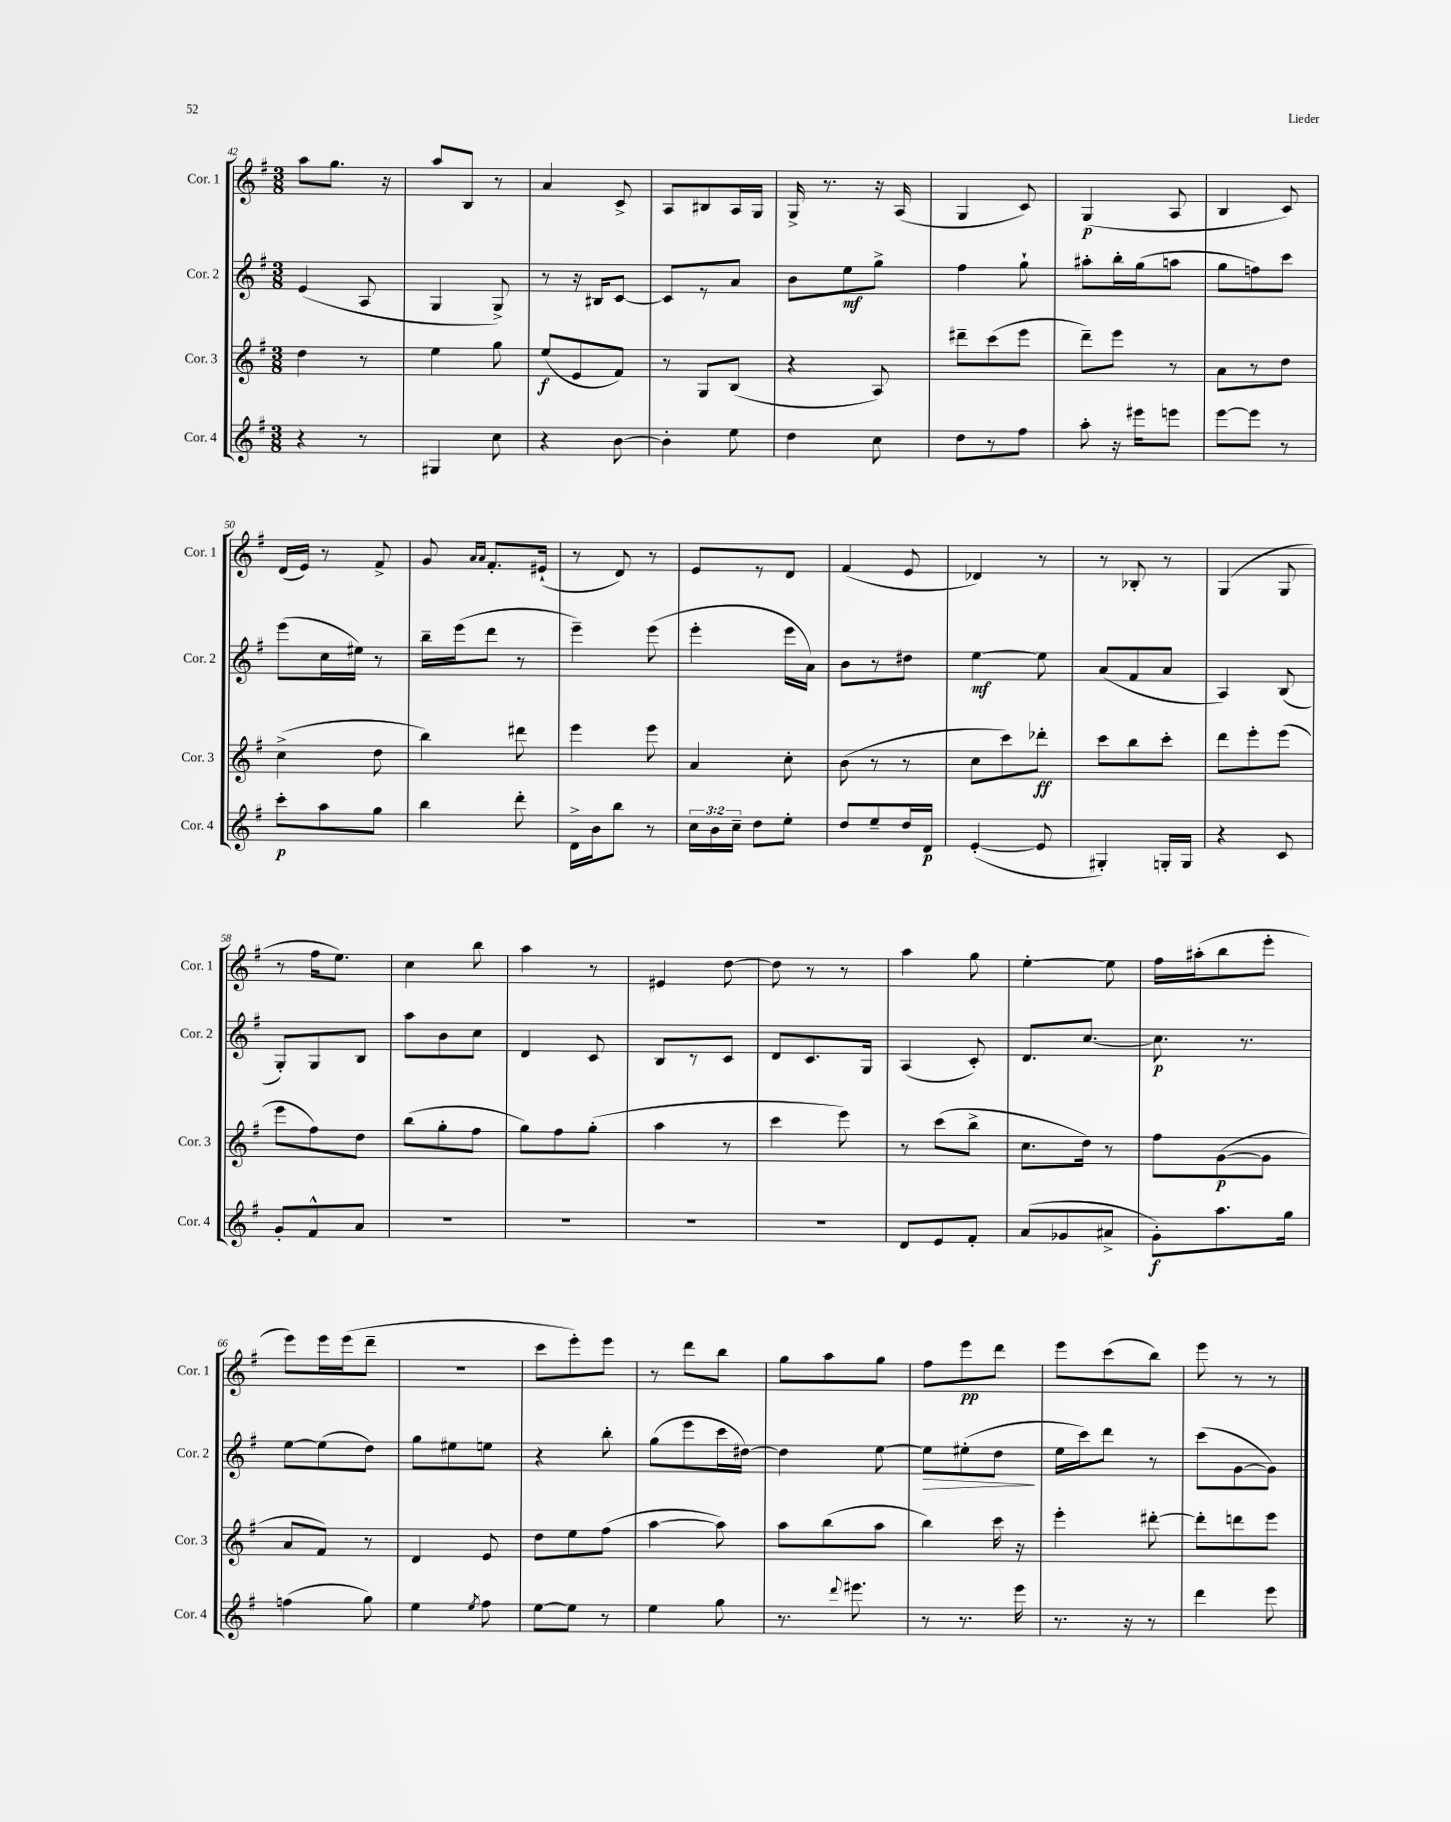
<<
\new StaffGroup <<
\new Staff = "s0" \with { instrumentName = "Cor. 1" shortInstrumentName = "Cor. 1" } {
    \clef treble \key g \major \numericTimeSignature \time 3/8
    \autoBeamOff a''8[ g''8.] r16 |
    a''8[ b8] r8 |
    a'4 c'8-> |
    a8[ bis8 a16 g16] |
    g16-> r8. r16 a16( |
    g4 c'8) |
    g4\p( a8 |
    b4 c'8) |
    d'16[( e'16]) r8 fis'8-> |
    g'8 \grace { a'16[ a'16] } fis'8.[-. eis'16]-!( |
    r8 d'8) r8 |
    e'8[ r8 d'8] |
    fis'4( e'8 |
    des'4) r8 |
    r8 bes8-. r8 |
    g4( g8 |
    r8 fis''16[ e''8.]) |
    c''4 b''8 |
    a''4 r8 |
    eis'4 d''8~ |
    d''8 r8 r8 |
    a''4 g''8 |
    e''4~-. e''8 |
    fis''16[ ais''16-.( b''8 e'''8]-. |
    e'''8[) e'''16 e'''16( d'''8]-- |
    R4. |
    c'''8[ e'''8-.) e'''8] |
    r8 d'''8[ b''8] |
    g''8[ a''8 g''8] |
    fis''8[ e'''8\pp d'''8] |
    e'''8[ c'''8( b''8]) |
    e'''8 r8 r8 \bar "|." |
}
\new Staff = "s1" \with { instrumentName = "Cor. 2" shortInstrumentName = "Cor. 2" } {
    \clef treble \key g \major \numericTimeSignature \time 3/8
    \autoBeamOff e'4( a8 |
    g4 g8->) |
    r8 r16 bis16[ c'8]~ |
    c'8[ r8 a'8] |
    b'8[ e''8\mf g''8]-> |
    fis''4 g''8-! |
    ais''8[-. b''16-. g''16( a''8] |
    g''8[ f''8) c'''8] |
    e'''8[( c''16 eis''16]) r8 |
    b''16[-- e'''16( d'''8] r8 |
    e'''4--) e'''8( |
    e'''4-. e'''16[ a'16]) |
    b'8[ r8 dis''8] |
    e''4~\mf e''8 |
    a'8[( fis'8 a'8] |
    a4) b8( |
    g8[-.) g8 b8] |
    a''8[ b'8 c''8] |
    d'4 c'8 |
    b8[ r8 c'8] |
    d'8[ c'8. g16] |
    a4( c'8-.) |
    d'8.[ c''8.]~ |
    c''8.\p r8. |
    e''8[~ e''8( d''8]) |
    g''8[ eis''8 e''8] |
    r4 b''8-. |
    g''8[( e'''8 c'''16 dis''16]~) |
    dis''4 e''8~ |
    e''8[\> eis''8-.( d''8]\! |
    e''16[ c'''16) d'''8] r8 |
    c'''8[( g'8~ g'8]) \bar "|." |
}
\new Staff = "s2" \with { instrumentName = "Cor. 3" shortInstrumentName = "Cor. 3" } {
    \clef treble \key g \major \numericTimeSignature \time 3/8
    \autoBeamOff d''4 r8 |
    e''4 g''8 |
    e''8[\f( e'8 fis'8]) |
    r8 g8[ b8]( |
    r4 a8) |
    dis'''8[-- c'''8( e'''8] |
    d'''8[--) e'''8] r8 |
    a'8[ r8 d''8] |
    c''4->( d''8 |
    b''4) dis'''8 |
    e'''4 e'''8 |
    a'4 c''8-. |
    b'8( r8 r8 |
    c''8[ c'''8) des'''8]-.\ff |
    c'''8[ b''8 c'''8]-. |
    d'''8[ e'''8-. e'''8]( |
    e'''8[ fis''8) d''8] |
    b''8[( g''8-. fis''8] |
    g''8[) fis''8 g''8]-.( |
    a''4 r8 |
    c'''4 e'''8) |
    r8 c'''8[( b''8]-> |
    c''8.[ d''16]) r8 |
    fis''8[ g'8~\p( g'8] |
    a'8[ fis'8]) r8 |
    d'4 e'8 |
    d''8[ e''8 fis''8]( |
    a''4~ a''8) |
    a''8[ b''8( a''8] |
    b''4) c'''16 r16 |
    e'''4-. dis'''8~-. |
    dis'''8[-. d'''8 e'''8] \bar "|." |
}
\new Staff = "s3" \with { instrumentName = "Cor. 4" shortInstrumentName = "Cor. 4" } {
    \clef treble \key g \major \numericTimeSignature \time 3/8 \override Staff.TupletNumber.text = #tuplet-number::calc-fraction-text
    \autoBeamOff r4 r8 |
    gis4 c''8 |
    r4 b'8~ |
    b'4-. e''8 |
    d''4 c''8 |
    d''8[ r8 fis''8] |
    a''8-. r16 eis'''16[ e'''8] |
    e'''8[~ e'''8] r8 |
    c'''8[-.\p a''8 g''8] |
    b''4 d'''8-. |
    d'16[-> b'16 b''8] r8 |
    \tuplet 3/2 { c''16[ b'16 c''16]-- } d''8[ e''8]-. |
    d''8[ e''8-- d''16 d'16]\p |
    e'4~-.( e'8 |
    gis4-.) g16[-. g16] |
    r4 c'8 |
    g'8[-. fis'8-^ a'8] |
    R4. |
    R4. |
    R4. |
    R4. |
    d'8[ e'8 fis'8]-. |
    a'8[( ges'8 ais'8]-> |
    g'8[-.\f) a''8. g''16] |
    f''4( g''8) |
    e''4 \acciaccatura { e''8 } fis''8 |
    e''8[~ e''8] r8 |
    e''4 g''8 |
    r8. \appoggiatura { d'''8 } eis'''8. |
    r8 r8. e'''16 |
    r8. r16 r8 |
    d'''4 e'''8 \bar "|." |
}
>>
>>
\layout { \context { \Score currentBarNumber = #42 } }
